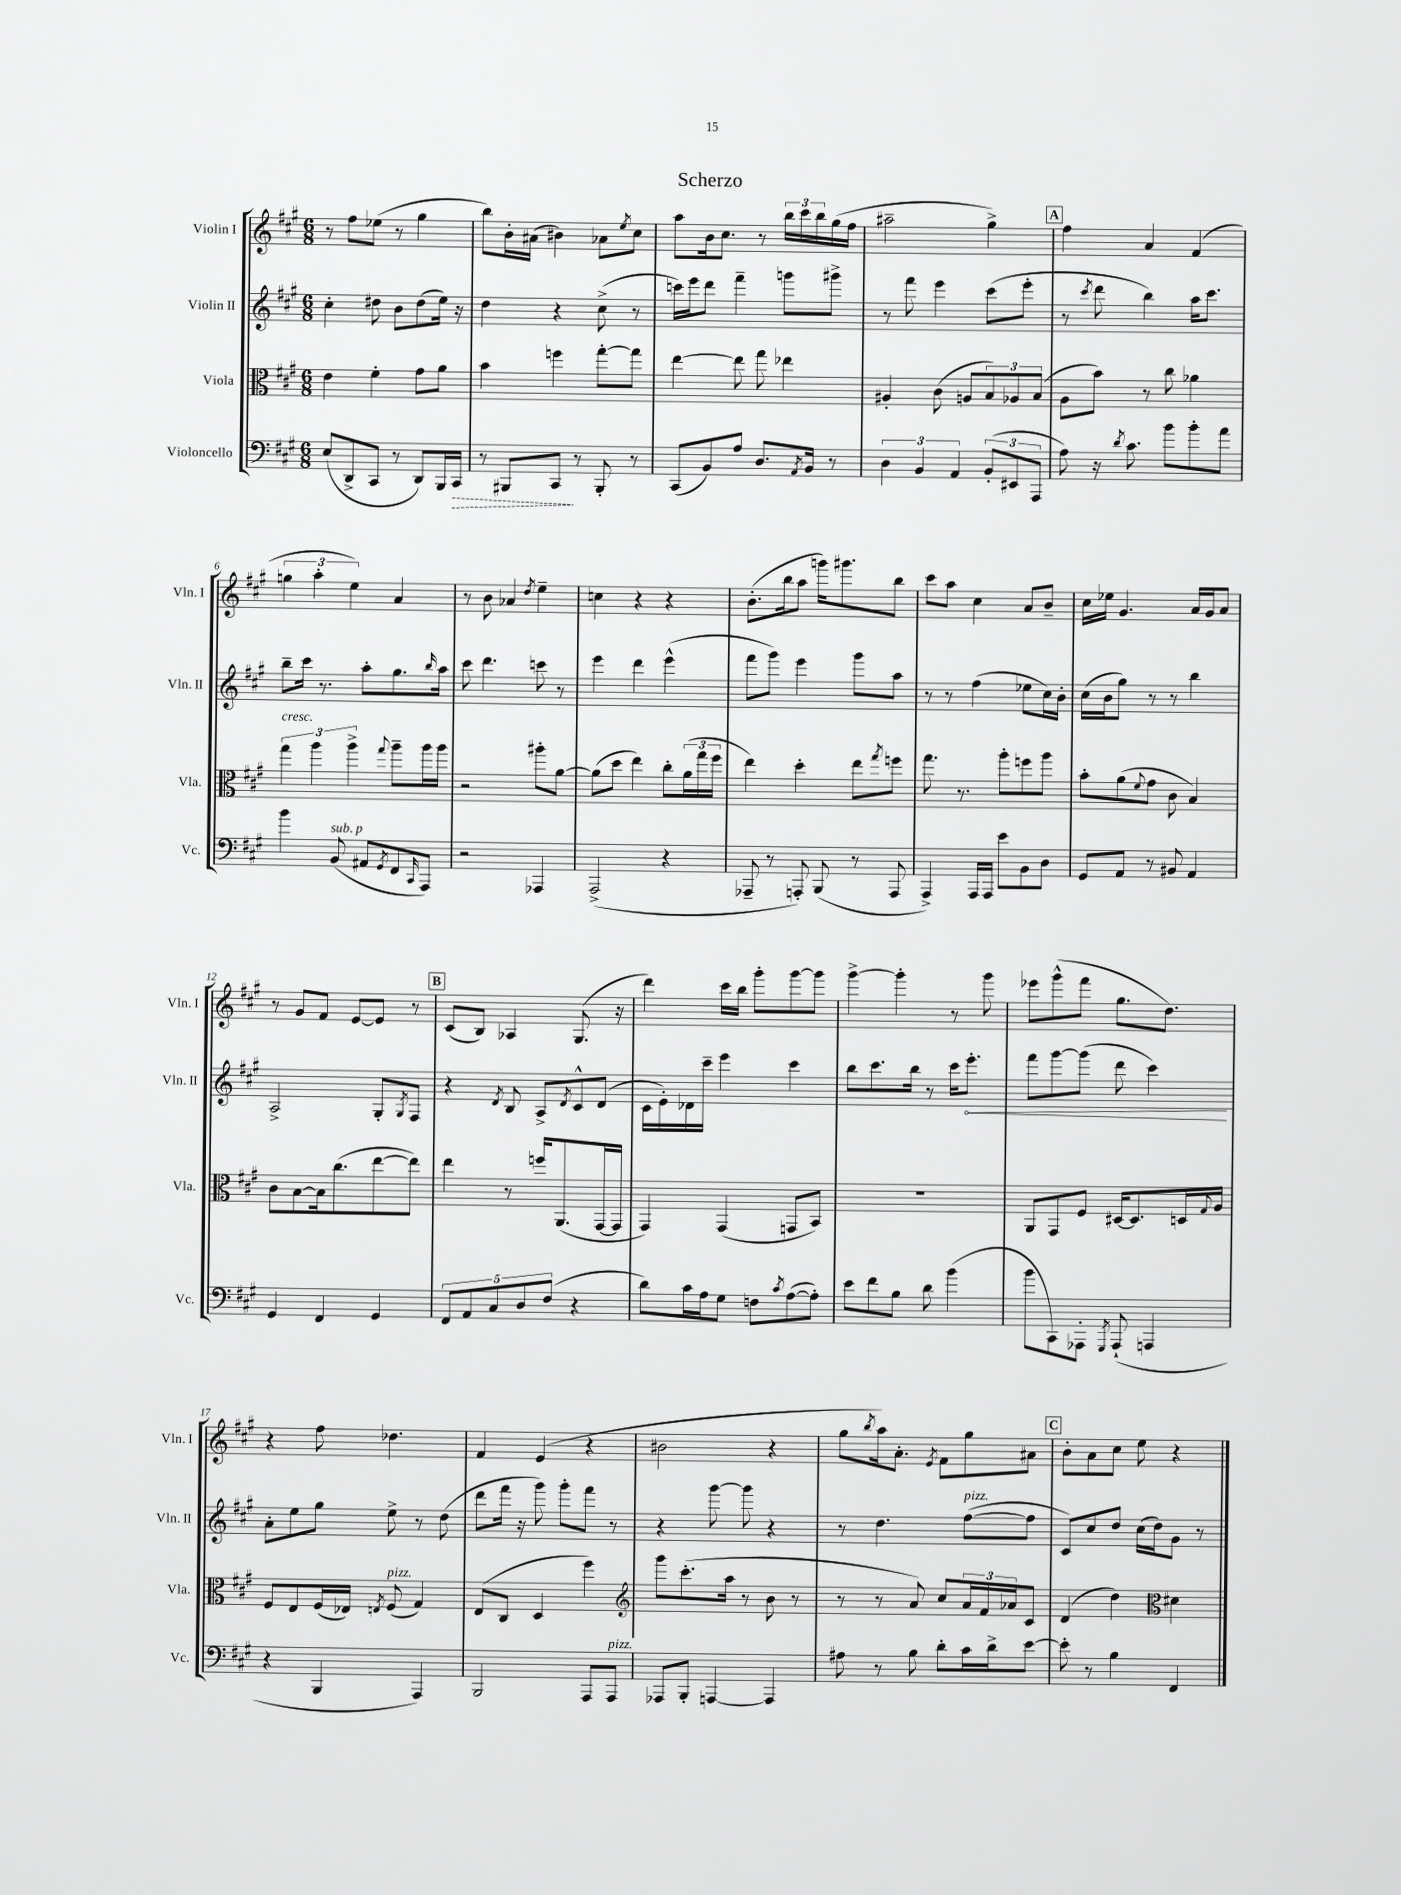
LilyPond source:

\header { title = "Scherzo" }
<<
\new StaffGroup <<
\new Staff = "s0" \with { instrumentName = "Violin I" shortInstrumentName = "Vln. I" } {
    \clef treble \key a \major \numericTimeSignature \time 6/8
    r8 fis''8 ees''8( r8 gis''4 |
    b''8) b'16-. ais'16( bis'4) aes'8 \acciaccatura { e''8 } cis''8 |
    a''8 b'16 cis''8. r8 \tuplet 3/2 { b''16 cis'''16 b''16 } gis''16( fis''16 |
    ais''2-- gis''4->) |
    \mark \markup { \box "A" } fis''4 a'4 fis'4( |
    \tuplet 3/2 { g''4 a''4-. e''4) } a'4 |
    r8 b'8 aes'4 \acciaccatura { d''8 } e''4-- |
    c''4 r4 r4 |
    b'8.-.( b''16 a''8 g'''16) gis'''8. b''8 |
    cis'''8 a''8 cis''4 a'8 b'8-- |
    cis''16 ees''16 gis'4. a'16 gis'16 a'8 |
    r8 gis'8 fis'8 e'8~ e'8 r8 |
    \mark \markup { \box "B" } cis'8( b8) aes4 gis8.( r16 |
    d'''4) cis'''16 b''16 gis'''8-. gis'''8~ gis'''8 |
    gis'''4~-> gis'''4-. r8 gis'''8 |
    ees'''8 gis'''8-^( fis'''8 gis''8. d''8.) |
    r4 fis''8 des''4. |
    fis'4 e'4( r4 |
    bis'2 r4 |
    gis''8 \acciaccatura { b''8 } a''16) a'8.-. \acciaccatura { e'8 } fis'8 gis''8 ais'8 |
    \mark \markup { \box "C" } b'8-. a'8 cis''8 e''8 r4 \bar "|." |
}
\new Staff = "s1" \with { instrumentName = "Violin II" shortInstrumentName = "Vln. II" } {
    \clef treble \key a \major \numericTimeSignature \time 6/8
    cis''4-. dis''8 b'8 dis''8( e''16) r16 |
    d''4 r4 cis''8->( r8 |
    c'''16) e'''16 d'''8 fis'''4-- g'''8 gis'''8-> |
    r8 fis'''8 e'''4 cis'''8( e'''8-. |
    \mark \markup { \box "A" } r8 \acciaccatura { cis'''8 } d'''8 b''4) a''16 cis'''8. |
    b''8-- cis'''16 r8. a''8-. gis''8. \grace { b''16 } a''16 |
    cis'''8 d'''4. c'''8 r8 |
    e'''4 d'''4 e'''4-^( |
    fis'''8 gis'''8) e'''4 gis'''8 a''8 |
    r8 r8 fis''4( ees''8 cis''16) b'16-. |
    cis''16( b'16 gis''8) r8 r8 b''4 |
    a2-> gis8-. \acciaccatura { gis8 } fis8 |
    \mark \markup { \box "B" } r4 \acciaccatura { d'8 } b8 a8-> \acciaccatura { d'8 } cis'8-^ d'8( |
    cis'16 e'16-.) des'16 cis'''16-- e'''4 cis'''4 |
    b''8 cis'''8. b''16 r8 cis'''16 \once \override Hairpin.circled-tip = ##t e'''8.-.\< |
    fis'''8 gis'''8~ gis'''8( d'''8 cis'''4\!) |
    a'8-. e''8 gis''8 e''8-> r8 d''8( |
    d'''8 fis'''16 r16 gis'''8) gis'''8-. fis'''8 r8 |
    r4 gis'''8~ gis'''8 r4 |
    r8 d''4. fis''8~^\markup { \italic "pizz." }( fis''8 |
    \mark \markup { \box "C" } cis'8) cis''8 d''8 cis''16( d''16) gis'8 r8 \bar "|." |
}
\new Staff = "s2" \with { instrumentName = "Viola" shortInstrumentName = "Vla." } {
    \clef alto \key a \major \numericTimeSignature \time 6/8
    e'4 fis'4-. gis'8 a'8 |
    b'4 f''4 gis''8~-. gis''8 |
    e''4~ e''8 gis''8 ees''4 |
    ais4-. cis'8( a8 \tuplet 3/2 { b8) aes8 b8( } |
    \mark \markup { \box "A" } a8 b'8) r8 cis''8 aes'4 |
    \tuplet 3/2 { gis''4^\markup { \italic "cresc." } a''4 a''4-> } \appoggiatura { gis''8 } a''8-- a''16 a''16 |
    r2 ais''8-. a'8~ |
    a'8( d''8 e''4) cis''8-. \tuplet 3/2 { a'16( gis''16 fis''16 } |
    e''4) d''4-. e''8 \acciaccatura { gis''8 } f''8 |
    gis''8. r8. a''8-. f''8 a''8 |
    b'8-. a'8( \appoggiatura { fis'8 } gis'8 cis'8 b4) |
    cis'8 b8~ b16 cis''8.( e''8~ e''8) |
    \mark \markup { \box "B" } e''4 r8 f''16 a,8.( gis,16~ gis,16 |
    gis,4) gis,4( g,8 b,8) |
    r2. |
    a,8 gis,8 fis8 dis16~ dis8. d16 \appoggiatura { gis8 } a16 |
    fis8 e8 fis16( ees16) \acciaccatura { e8 } fis8^\markup { \italic "pizz." }( gis4) |
    e8( cis8 d4 fis''4) |
    \clef treble gis'''8 cis'''8.-.( a''16 r8 b'8 r8 |
    r8 r8 a'8) cis''8 \tuplet 3/2 { a'16 fis'16 aes'16 } cis'8 |
    \mark \markup { \box "C" } d'4( d''4) \clef alto dis'4 \bar "|." |
}
\new Staff = "s3" \with { instrumentName = "Violoncello" shortInstrumentName = "Vc." } {
    \clef bass \key a \major \numericTimeSignature \time 6/8
    e8( d,8-> cis,8 r8 d,8) b,,16 \once \override Hairpin.style = #'dashed-line cis,16\> |
    r8 bis,,8 cis,8\! r8 bis,,8-. r8 |
    cis,8( b,8) a8 d8. \acciaccatura { a,8 } b,16 r8 |
    \tuplet 3/2 { d4 b,4 a,4 } \tuplet 3/2 { b,8-.( eis,8 a,,8 } |
    \mark \markup { \box "A" } a8) r16 \acciaccatura { d'8 } cis'8. b'8 b'8-. a'8 |
    b'4 b,8^\markup { \italic "sub. p" }( ais,8 \acciaccatura { gis,8 } fis,8 \grace { cis,16 } a,,8) |
    r2 aes,,4 |
    a,,2->( r4 |
    aes,,8-- r8 a,,8-.) b,,8( r8 a,,8 |
    a,,4->) a,,16 a,,16 e'8 b,8 d8 |
    gis,8 a,8 r8 bis,8 a,4 |
    gis,4 fis,4 gis,4 |
    \mark \markup { \box "B" } \tuplet 5/4 { fis,8 a,8 cis8 d8 fis8( } r4 |
    d'8) cis'16 a16 gis8 f8 \acciaccatura { cis'8 } a8~( a8-.) |
    e'8 fis'8 b8 d'8 b'4( |
    b'8 cis,8) aes,,8-. \acciaccatura { gis,,8 } aes,,8-!( a,,4 |
    r4 b,,4 a,,4) |
    b,,2 a,,8 a,,8^\markup { \italic "pizz." } |
    aes,,8 b,,8-. a,,4~ a,,4 |
    ais8 r8 b8 d'8-. cis'16 d'16-> e'8~ |
    \mark \markup { \box "C" } e'8-. r8 b4 fis,4 \bar "|." |
}
>>
>>
